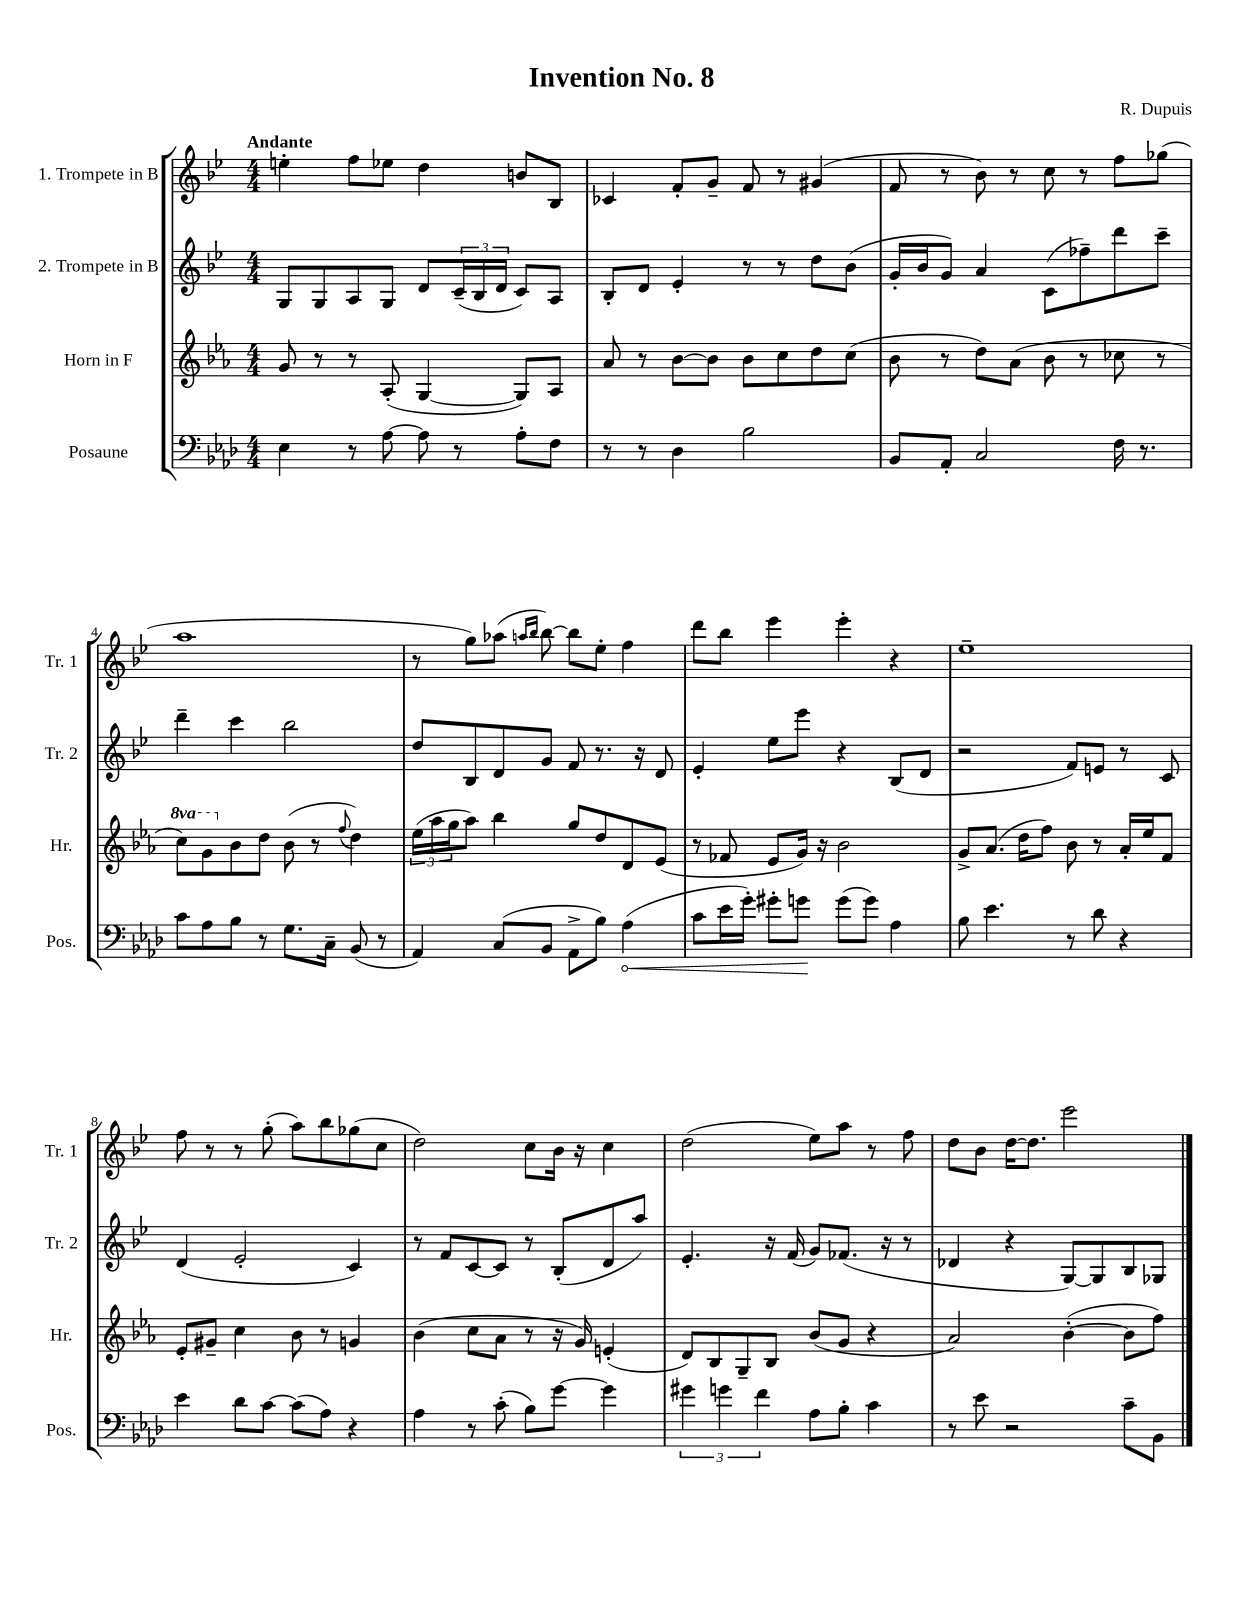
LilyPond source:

\header { title = "Invention No. 8" composer = "R. Dupuis" }
<<
\new StaffGroup <<
\new Staff = "s0" \with { instrumentName = "1. Trompete in B" shortInstrumentName = "Tr. 1" } {
    \clef treble \key bes \major \numericTimeSignature \time 4/4 \tempo "Andante"
    e''4-. f''8 ees''8 d''4 b'8 bes8 |
    ces'4 f'8-. g'8-- f'8 r8 gis'4( |
    f'8 r8 bes'8) r8 c''8 r8 f''8 ges''8( |
    a''1 |
    r8 g''8) aes''8( \grace { a''16 bes''16 } bes''8~) bes''8 ees''8-. f''4 |
    d'''8 bes''8 ees'''4 ees'''4-. r4 |
    ees''1-- |
    f''8 r8 r8 g''8-.( a''8) bes''8 ges''8( c''8 |
    d''2) c''8 bes'16 r16 c''4 |
    d''2( ees''8) a''8 r8 f''8 |
    d''8 bes'8 d''16~ d''8. ees'''2 \bar "|." |
}
\new Staff = "s1" \with { instrumentName = "2. Trompete in B" shortInstrumentName = "Tr. 2" } {
    \clef treble \key bes \major \numericTimeSignature \time 4/4
    g8 g8 a8 g8 d'8 \tuplet 3/2 { c'16--( bes16 d'16 } c'8) a8 |
    bes8-. d'8 ees'4-. r8 r8 d''8 bes'8( |
    g'16-. bes'16 g'8) a'4 c'8( fes''8--) d'''8 c'''8-- |
    d'''4-- c'''4 bes''2 |
    d''8 bes8 d'8 g'8 f'8 r8. r16 d'8 |
    ees'4-. ees''8 ees'''8 r4 bes8( d'8 |
    r2 f'8) e'8 r8 c'8 |
    d'4( ees'2-. c'4) |
    r8 f'8 c'8~ c'8 r8 bes8-.( d'8 a''8) |
    ees'4.-. r16 f'16( g'8) fes'8.( r16 r8 |
    des'4 r4 g8~) g8 bes8 ges8 \bar "|." |
}
\new Staff = "s2" \with { instrumentName = "Horn in F" shortInstrumentName = "Hr." } {
    \clef treble \key ees \major \numericTimeSignature \time 4/4 \set Staff.ottavationMarkups = #ottavation-simple-ordinals
    g'8 r8 r8 aes8-.( g4~ g8) aes8 |
    aes'8 r8 bes'8~ bes'8 bes'8 c''8 d''8 c''8( |
    bes'8 r8 d''8) aes'8( bes'8 r8 ces''8 r8 |
    \ottava #1 c'''8) g''8 \ottava #0 bes'8 d''8 bes'8( r8 \appoggiatura { f''8 } d''4) |
    \tuplet 3/2 { ees''16( aes''16 g''16 } aes''8) bes''4 g''8 d''8 d'8 ees'8( |
    r8 fes'8 ees'8 g'16) r16 bes'2 |
    g'8-> aes'8.( d''16 f''8) bes'8 r8 aes'16-. ees''16 f'8 |
    ees'8-. gis'8-- c''4 bes'8 r8 g'4 |
    bes'4( c''8 aes'8 r8 r16 g'16) e'4-.( |
    d'8) bes8 g8-- bes8 bes'8( g'8 r4 |
    aes'2) bes'4~-.( bes'8 f''8) \bar "|." |
}
\new Staff = "s3" \with { instrumentName = "Posaune" shortInstrumentName = "Pos." } {
    \clef bass \key aes \major \numericTimeSignature \time 4/4
    ees4 r8 aes8~ aes8 r8 aes8-. f8 |
    r8 r8 des4 bes2 |
    bes,8 aes,8-. c2 f16 r8. |
    c'8 aes8 bes8 r8 g8. c16-- bes,8( r8 |
    aes,4) c8( bes,8 aes,8-> bes8) \once \override Hairpin.circled-tip = ##t aes4\<( |
    c'8 ees'16 g'16-.) gis'8-. g'8\! g'8( g'8) aes4 |
    bes8 ees'4. r8 des'8 r4 |
    ees'4 des'8 c'8~ c'8( aes8) r4 |
    aes4 r8 c'8-.( bes8) g'8~ g'4 |
    \tuplet 3/2 { gis'4 g'4 f'4 } aes8 bes8-. c'4 |
    r8 ees'8 r2 c'8-- bes,8 \bar "|." |
}
>>
>>
